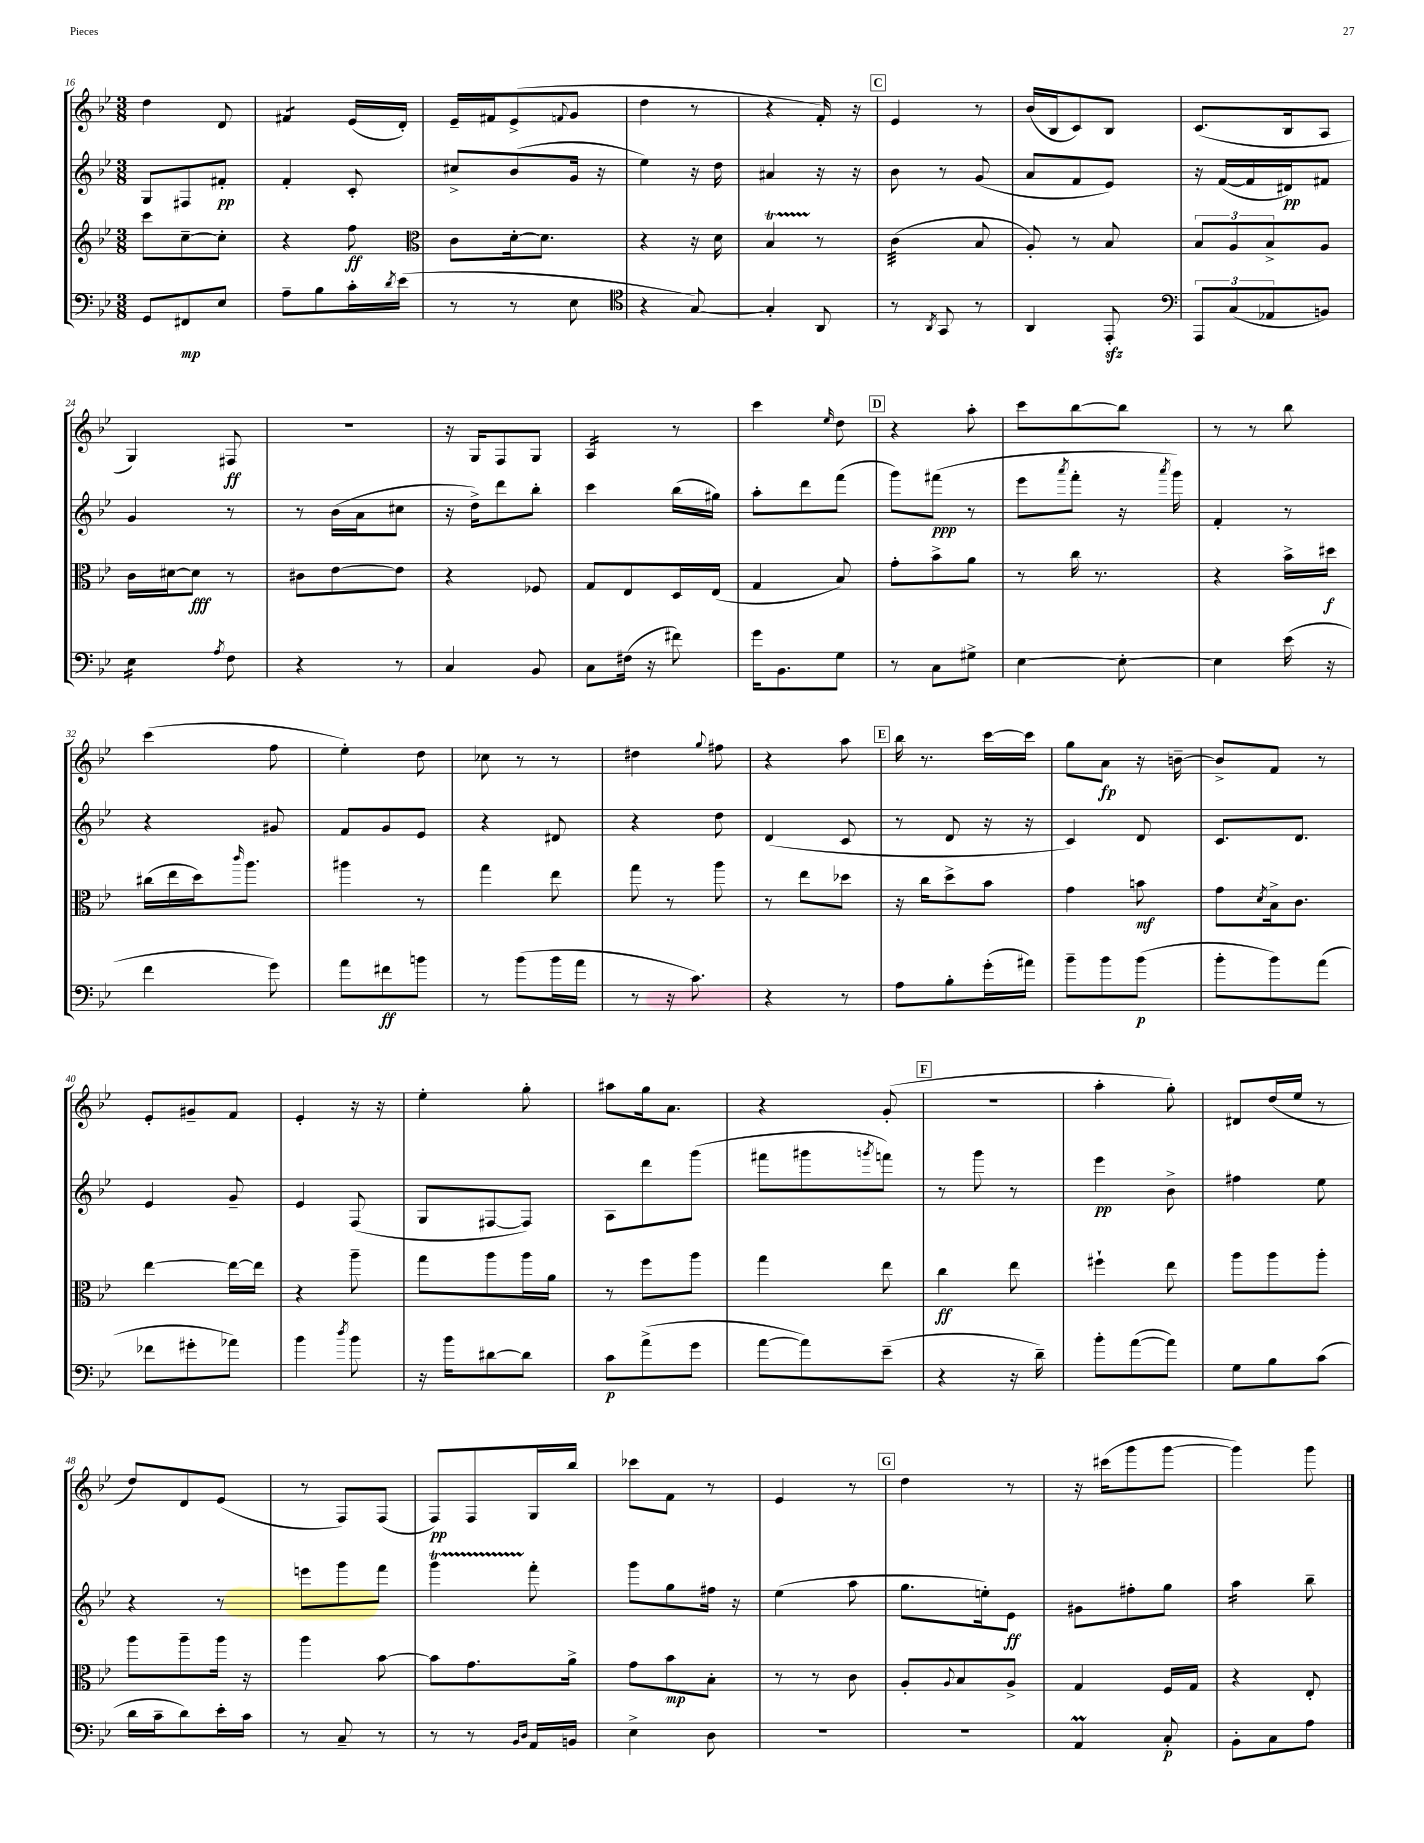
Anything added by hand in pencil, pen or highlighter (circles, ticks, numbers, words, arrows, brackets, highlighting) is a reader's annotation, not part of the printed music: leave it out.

**kern	**kern	**kern	**kern
*staff4	*staff3	*staff2	*staff1
*clefF4	*clefG2	*clefG2	*clefG2
*k[b-e-]	*k[b-e-]	*k[b-e-]	*k[b-e-]
*M3/8	*M3/8	*M3/8	*M3/8
8GG	8ccc	8G	4dd
8FF#	[8cc~	8F#	.
8E-	8cc']	8f#'	8d
=	=	=	=
8A~	4r	4f'	4f#
8B-	.	.	.
16c'	8ff	8c'	(16e-
8qd	.	.	.
(16e-	.	.	16d')
=	=	=	=
*	*clefC3	*	*
8r	8c	8cc#^	16e-~
.	.	.	16f#
8r	[16d'	(8b-	(8e-^
.	8.d]	.	.
.	.	.	8qqf
8E-	.	16g	8g
.	.	16r	.
=	=	=	=
*clefC4	*	*	*
4r	4r	4ee-)	4dd
[8G)	16r	16r	8r
.	16d	16dd	.
=	=	=	=
4G']	4B-	4a#	4r
8AA	8r	16r	16f')
.	.	16r	16r
=	=	=	=
8r	(4c	8b-	4e-
8qAA	.	.	.
8GG	.	8r	.
8r	8B-	(8g	8r
=	=	=	=
4AA	8A')	8a	(16b-
.	.	.	16B-
.	8r	8f	8c)
8EE-'	8B-	8e-)	8B-
=	=	=	=
*clefF4	*	*	*
12AAA	12B-	16r	(8.c
.	.	([16f	.
(12C	12A	.	.
.	.	16f]	.
12AA-	12B-^	.	.
.	.	16d#)	16B-
8BB)	8A	8f#	8A
=	=	=	=
4E-	16c	4g	4G)
.	[16d#	.	.
.	8d#]	.	.
8qA	.	.	.
8F	8r	8r	8F#
=	=	=	=
4r	8c#	8r	4.r
.	[8e-	(16b-	.
.	.	16a	.
8r	8e-]	8cc#	.
=	=	=	=
4C	4r	16r	16r
.	.	16dd^)	16G
.	.	8ddd	8F
8BB-	8F-	8bb-'	8G
=	=	=	=
8C	8G	4ccc	4A
(16F#	8E-	.	.
16r	.	.	.
8f#)	16D	(16bb-	8r
.	(16E-	16gg#)	.
=	=	=	=
16g	4G	8aa'	4ccc
8.BB-	.	.	.
.	.	8ddd	.
.	.	.	16qqee-
8G	8B-)	(8fff	8dd
=	=	=	=
8r	8g'	8ggg)	4r
8C	8b-^	(8fff#	.
8G#^	8a	8r	8aa'
=	=	=	=
[4E-	8r	8eee-	8ccc
.	.	8qaaa	.
.	16cc	8fff'	[8bb-
.	8.r	.	.
8E-'_	.	16r	8bb-]
.	.	8qaaa	.
.	.	16ggg)	.
=	=	=	=
4E-]	4r	4f'	8r
.	.	.	8r
(16e-	16b-^	8r	8bb-
16r	16dd#	.	.
=	=	=	=
4f	(16cc#	4r	(4ccc
.	16ee-	.	.
.	16dd)	.	.
.	16qqccc	.	.
.	8.aa	.	.
8g)	.	8g#	8ff
=	=	=	=
8a	4aa#	8f	4ee-')
8f#	.	8g	.
8b	8r	8e-	8dd
=	=	=	=
8r	4gg	4r	8cc-
(8b-	.	.	8r
16b-	8ee-	8d#	8r
16a	.	.	.
=	=	=	=
8r	8gg	4r	4dd#
16r	8r	.	.
8.c)	.	.	.
.	.	.	8qqgg
.	8aa	8dd	8ff#
=	=	=	=
4r	8r	(4d	4r
.	8ee-	.	.
8r	8dd-	8c	8aa
=	=	=	=
8A	16r	8r	16bb-
.	16cc	.	8.r
8B-'	8dd^	8d	.
(16g'	8b-	16r	[16ccc
16a#)	.	16r	16ccc]
=	=	=	=
8b-~	4g	4c)	8gg
8b-	.	.	8a
(8b-	8b	8d	16r
.	.	.	[16b~
=	=	=	=
8b-'	8g	8.c	8b^]
.	8qd	.	.
8b-)	16B-^	.	8f
.	8.c	8.d	.
(8a	.	.	8r
=	=	=	=
8f-	[4ee-	4e-	8e-'
8g#'	.	.	8g#~
8a-)	16ee-_	8g~	8f
.	16ee-]	.	.
=	=	=	=
4b-	4r	4e-	4e-'
8qdd	.	.	.
8b-	8aa~	(8F	16r
.	.	.	16r
=	=	=	=
16r	8gg	8G	4ee-'
16b-	.	.	.
[8d#	8aa	[8F#	.
8d#]	16aa	8F#])	8gg'
.	16a	.	.
=	=	=	=
8c	8r	8A	8aa#
(8a^	8ff	8ddd	16gg
.	.	.	8.a
8g	8aa	(8ggg	.
=	=	=	=
[8a	4gg	8fff#	4r
8a])	.	8ggg#	.
.	.	8qggg	.
(8e-~	8ee-	8fff)	(8g'
=	=	=	=
4r	4cc	8r	4.r
.	.	8ggg	.
16r	8ee-	8r	.
16d~)	.	.	.
=	=	=	=
8b-'	4ff#`	4eee-	4aa'
([8a	.	.	.
8a])	8ee-	8b-^	8gg')
=	=	=	=
8G	8aa	4ff#	8d#
8B-	8aa	.	(16dd
.	.	.	16ee-
(8c	8aa'	8ee-	8r
=	=	=	=
16d	8aa	4r	8dd)
16c~	.	.	.
8d)	8aa~	.	8d
16e-'	16aa	8r	(8e-
16c	16r	.	.
=	=	=	=
8r	4aa	8eee	8r
8C~	.	8ggg	8F)
8r	[8b-	8fff	(8F
=	=	=	=
8r	8b-]	4ggg	8F)
8r	8.g	.	8F
16qqBB-	.	.	.
16qqD	.	.	.
16AA	.	8fff'	16G
16BB	16a^	.	16bb-
=	=	=	=
4E-^	8g	8ggg	8ccc-
.	8b-	8gg	8f
8D	8B-'	16ff#	8r
.	.	16r	.
=	=	=	=
4.r	8r	(4ee-	4e-
.	8r	.	.
.	8c	8aa	8r
=	=	=	=
4.r	8A'	8.gg	4dd
.	8qqA	.	.
.	8B-	.	.
.	.	16ee')	.
.	8A^	8e-	8r
=	=	=	=
4AA	4G	8g#	16r
.	.	.	(16ccc#
.	.	8ff#'	8ggg
8C'	16F	8gg	[8ggg
.	16G	.	.
=	=	=	=
8BB-'	4r	4aa	4ggg])
8C	.	.	.
8A	8E-'	8bb-~	8ggg
==	==	==	==
*-	*-	*-	*-
